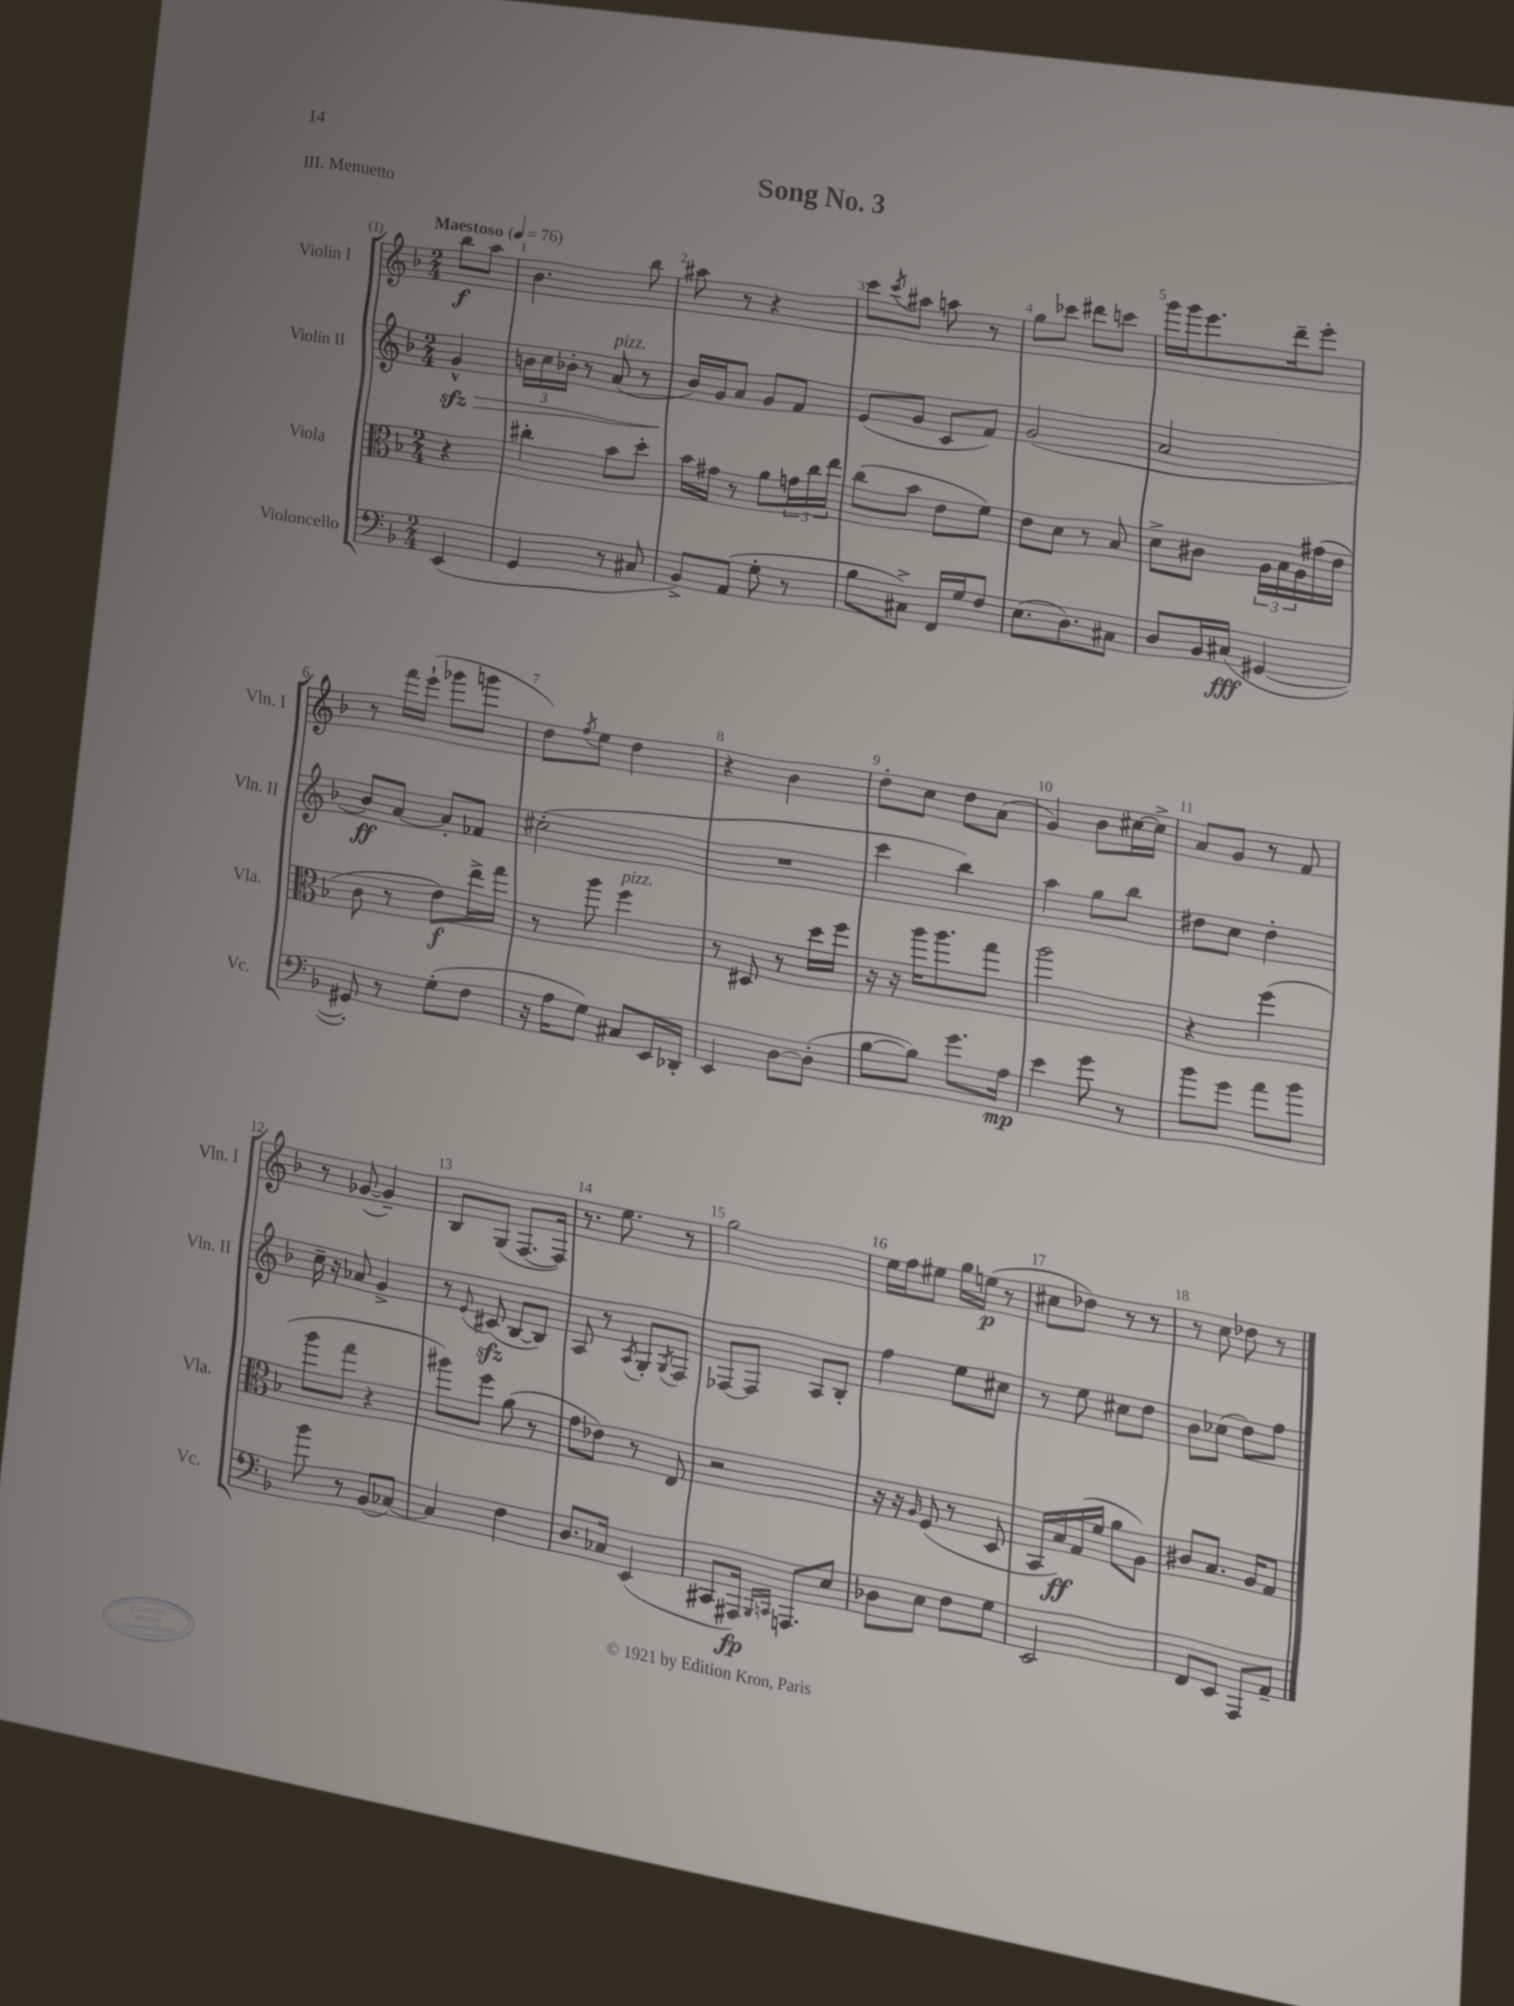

**kern	**dynam	**kern	**dynam	**kern	**dynam	**kern	**dynam
*part4	*part4	*part3	*part3	*part2	*part2	*part1	*part1
*staff4	*staff4	*staff3	*staff3	*staff2	*staff2	*staff1	*staff1
*I"Violoncello	*	*I"Viola	*	*I"Violin II	*	*I"Violin I	*
*I'Vc.	*	*I'Vla.	*	*I'Vln. II	*	*I'Vln. I	*
*clefF4	*	*clefC3	*	*clefG2	*	*clefG2	*
*k[b-]	*	*k[b-]	*	*k[b-]	*	*k[b-]	*
*M2/4	*	*M2/4	*	*M2/4	*	*M2/4	*
*MM76	*	*MM76	*	*MM76	*	*MM76	*
=	=	=	=	=	=	=	=
!	!	!	!	!	!	!LO:TX:a:B:t=Maestoso	!
!	!	!	!	!	!LO:HP:b	!	!
(4EE/	.	4r	.	4gzz^^/	>	8bb-\L	f
.	.	.	.	.	.	8aa\J	.
=1	=1	=1	=1	=1	=1	=1	=1
4GG/	.	4cc#X'\	.	24bn\LL	.	4.b-\	.
.	.	.	.	24cc\	.	.	.
.	.	.	.	24b-X'\JJ	.	.	.
.	.	.	.	8r	.	.	.
!	!	!	!	!LO:TX:a:i:t=pizz.	!	!	!
8r	.	8b-\L	.	(8a/	.	.	.
8C#X/	.	8dd'\J	.	8r	.	8bb-\	.
=2	=2	=2	=2	=2	=2	=2	=2
8BB-^/L)	.	16b-\LL	.	16b-/LL)	.	8aa#X\	.
.	.	16g#X\JJ	.	16g/J	]	.	.
(8AA/J	.	8r	.	8a/J	.	8r	.
8G'\	.	8a\L	.	8g/L	.	4r	.
8r	.	24gn\L	.	8f/J	.	.	.
.	.	24cc\	.	.	.	.	.
.	.	24ee\JJ	.	.	.	.	.
=3	=3	=3	=3	=3	=3	=3	=3
8B-\L	.	(8cc\L	.	(8e/L	.	8ccc\L	.
.	.	.	.	.	.	8qccc/	.
8C#X^\J)	.	8b-\J	.	8g/J	.	8aa#X\J	.
16FF/LL	.	8e\L	.	8c/L	.	8aan\	.
16G/J	.	.	.	.	.	.	.
8F/J	.	8f\J)	.	8f/J)	.	8r	.
=4	=4	=4	=4	=4	=4	=4	=4
(8.E\L	.	8e\L	.	(2g/	.	8gg\L	.
.	.	8d\J	.	.	.	8ccc-X\J	.
8.D\)	.	.	.	.	.	.	.
.	.	8r	.	.	.	8ddd#X\L	.
8C#X\J	.	8B-/	.	.	.	8cccn\J	.
=5	=5	=5	=5	=5	=5	=5	=5
8D/L	.	8d^\L	.	2a/	.	16ggg\LL	.
.	.	.	.	.	.	16ggg\J	.
16BB-/L	.	8c#X\J	.	.	.	8.eee\	.
(16C#X/JJ	fff	.	.	.	.	.	.
[4GG#X/	.	24A\LL	.	.	.	.	.
.	.	24B-\	.	.	.	.	.
.	.	.	.	.	.	16ddd~\k	.
.	.	24A\	.	.	.	.	.
.	.	(16g#X\	.	.	.	8eee'\J	.
.	.	16e\JJ	.	.	.	.	.
!!LO:LB:g=z
=6	=6	=6	=6	=6	=6	=6	=6
8GG#X'/])	.	8c\	.	8b-/L)	ff	8r	.
8r	.	8r	.	[8a/J	.	16fff\LL	.
.	.	.	.	.	.	(16eee`\JJ	.
(8G'\L	.	8e\L)	f	8a'/L]	.	8ggg-X\L	.
8F\J	.	16ee^\L	.	8f-X/J	.	8gggn\J	.
.	.	16gg\JJ	.	.	.	.	.
=7	=7	=7	=7	=7	=7	=7	=7
16r	.	8r	.	(2cc#X'\	.	8dd\L)	.
16A\KL	.	.	.	.	.	.	.
.	.	.	.	.	.	8qff/	.
8G\J)	.	8aa\	.	.	.	8ee\J	.
!	!	!LO:TX:a:i:t=pizz.	!	!	!	!	!
8C#X/L	.	4ff\	.	.	.	4dd\	.
16EE/L	.	.	.	.	.	.	.
16DD-X'/JJ	.	.	.	.	.	.	.
=8	=8	=8	=8	=8	=8	=8	=8
4EE/	.	8r	.	2r	.	4r	.
.	.	8D#X/	.	.	.	.	.
[8D\L	.	8r	.	.	.	4b-\	.
(8D'\J]	.	16dd\LL	.	.	.	.	.
.	.	16ff\JJ	.	.	.	.	.
=9	=9	=9	=9	=9	=9	=9	=9
[8B-\L	.	16r	.	4ccc\	.	8dd'\L	.
.	.	16r	.	.	.	.	.
8B-\J])	.	16aa\KL	.	.	.	8cc\J	.
.	.	8.aa\	.	.	.	.	.
8.g\L	.	.	.	4bb-\)	.	8dd\L	.
.	.	8gg\J	.	.	.	(8a\J	.
16A\Jk	mp	.	.	.	.	.	.
=10	=10	=10	=10	=10	=10	=10	=10
4e\	.	2aa\	.	4aa\	.	4g/)	.
8g\	.	.	.	8gg\L	.	8b-\L	.
8r	.	.	.	8bb-\J	.	[16cc#X\L	.
.	.	.	.	.	.	16cc#^\JJ]	.
=11	=11	=11	=11	=11	=11	=11	=11
8b-\L	.	4r	.	8dd#X\L	.	8a/L	.
8g\J	.	.	.	8cc\J	.	8g/J	.
8a\L	.	(4ff\	.	4dd#'\	.	8r	.
8b-\J	.	.	.	.	.	8f/	.
!!LO:LB:g=z
=12	=12	=12	=12	=12	=12	=12	=12
8b-\	.	8aa\L	.	16cc~\	.	8r	.
.	.	.	.	16r	.	.	.
8r	.	8gg\J	.	8a-X/	.	([8g-X/	.
(8BB-/L	.	4r	.	4g^/	.	4g-~/])	.
[8C-X/J)	.	.	.	.	.	.	.
=13	=13	=13	=13	=13	=13	=13	=13
4C-/]	.	8aa#X\L)	.	8r	.	8B-/L	.
.	.	.	.	8qqe/	.	.	.
.	.	8ff\J	.	(8c#Xzz/	.	(8G/J	.
4F\	.	(8a\	.	[8B-/L	.	[8.F/L	.
.	.	8r	.	8B-/J])	.	.	.
.	.	.	.	.	.	16F/Jk])	.
=14	=14	=14	=14	=14	=14	=14	=14
8.D/L	.	8g\L	.	8A/	.	8.r	.
.	.	8e-X\J)	.	8r	.	.	.
16C-X/Jk	.	.	.	.	.	8.ee\	.
.	.	.	.	8qA/	.	.	.
(4EE/	.	8r	.	8G'/L	.	.	.
.	.	.	.	8qG/	.	.	.
.	.	8E/	.	8F/J	.	8r	.
=15	=15	=15	=15	=15	=15	=15	=15
8CC#X/L	.	2r	.	[8F-X/L	.	2gg\	.
16AAA#X/Jk)	fp	.	.	8F-/J]	.	.	.
16qqBBB-/LL	.	.	.	.	.	.	.
16qqCCn/JJ	.	.	.	.	.	.	.
8.AAAn/L	.	.	.	.	.	.	.
.	.	.	.	8A/L	.	.	.
8E/J	.	.	.	8B-'/J	.	.	.
=16	=16	=16	=16	=16	=16	=16	=16
8D-X\L	.	16r	.	4ff\	.	16ee\LL	.
.	.	16r	.	.	.	16ff\J	.
.	.	16qqA/	.	.	.	.	.
8E\J	.	(8F/	.	.	.	8ee#X\J	.
8F\L	.	8r	.	8ee\L	.	16gg\LL	.
.	.	.	.	.	.	(16een\JJ	p
8G\J	.	8D/	.	8cc#X\J	.	8r	.
=17	=17	=17	=17	=17	=17	=17	=17
2EE/	.	16BB-/LL	.	8r	.	8cc#X\L	.
.	.	16B-/)	ff	.	.	.	.
.	.	(16G/	.	8ee\	.	8dd-X\J)	.
.	.	16f/JJ	.	.	.	.	.
.	.	8a\L	.	8cc#X\L	.	8r	.
.	.	8A\J)	.	8dd\J	.	8r	.
=18	=18	=18	=18	=18	=18	=18	=18
8FF/L	.	8c#X/L	.	8b-\L	.	8r	.
8EE/J	.	8.B-/J	.	(8cc-X\J	.	8cc\	.
8AAA/L	.	.	.	8dd\L)	.	8dd-X\	.
.	.	16A/KL	.	.	.	.	.
8AA~/J	.	8G/J	.	8ff\J	.	8r	.
==	==	==	==	==	==	==	==
*-	*-	*-	*-	*-	*-	*-	*-
